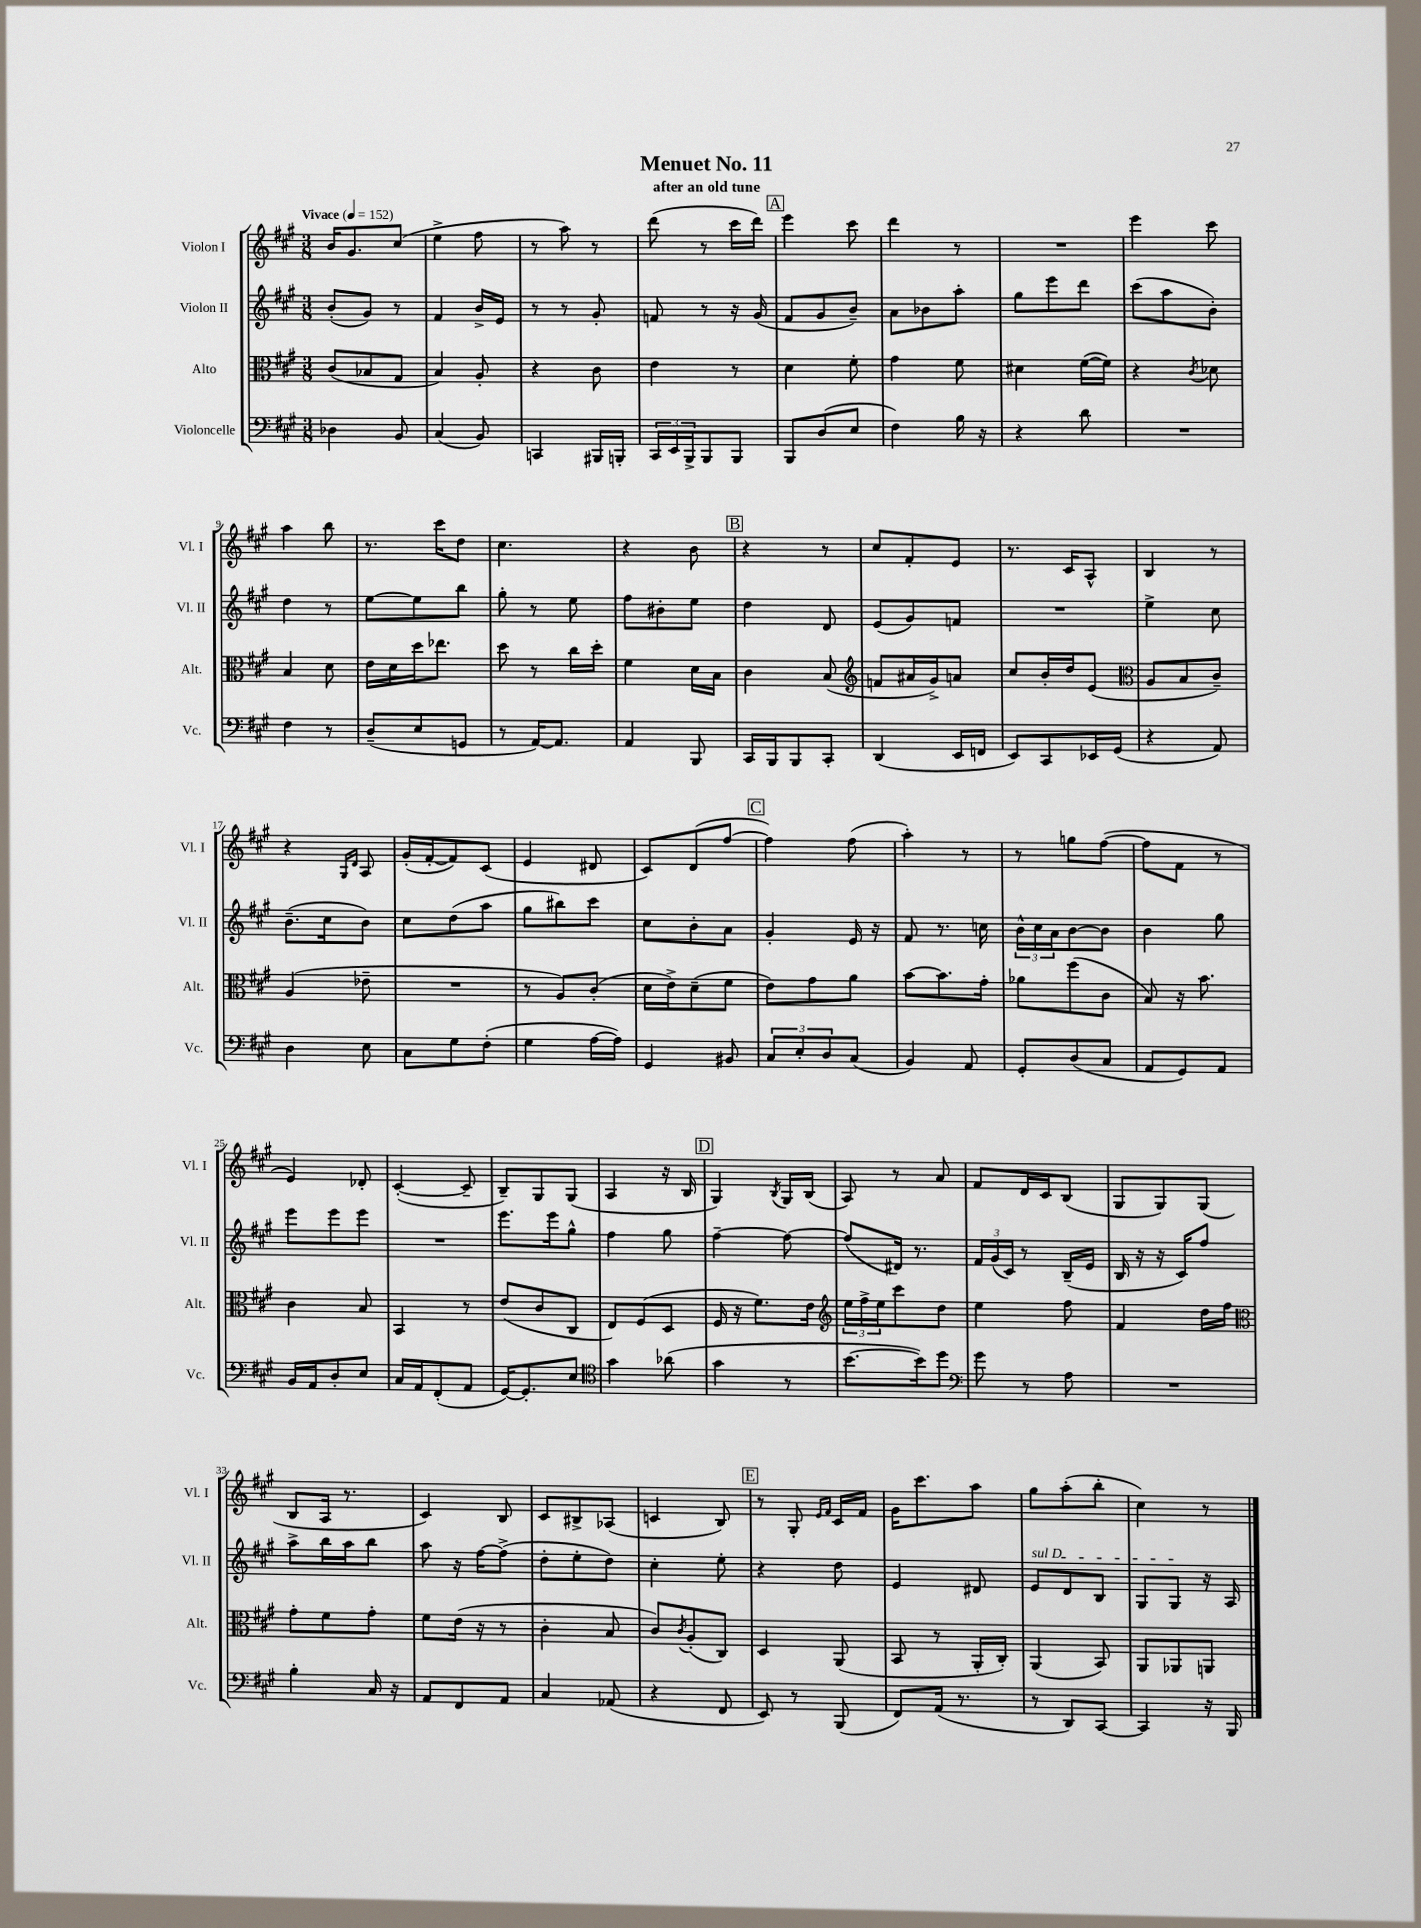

**kern	**kern	**kern	**kern
*staff4	*staff3	*staff2	*staff1
*clefF4	*clefC3	*clefG2	*clefG2
*k[f#c#g#]	*k[f#c#g#]	*k[f#c#g#]	*k[f#c#g#]
*M3/8	*M3/8	*M3/8	*M3/8
*MM152	*MM152	*MM152	*MM152
4D-	(8c#	(8b'	16b
.	.	.	8.g#
.	8B-	8g#)	.
8BB	8G#	8r	(8cc#
=	=	=	=
(4C#	4B)	4f#	4ee^
8BB)	8A'	16b^	8ff#
.	.	16e	.
=	=	=	=
4CC	4r	8r	8r
.	.	8r	8aa)
16BBB#	8c#	8g#'	8r
16BBB'	.	.	.
=	=	=	=
24CC#	4e	8f	(8ddd
24EE	.	.	.
24BBB^	.	.	.
8BBB	.	8r	8r
8BBB	8r	16r	16ccc#
.	.	(16g#	16ddd)
=	=	=	=
8BBB	4d	8f#	4eee
(8D	.	8g#	.
8E	8f#'	8b~)	8ccc#
=	=	=	=
4F#)	4g#	8a	4ddd
.	.	8b-	.
16B	8f#	8aa'	8r
16r	.	.	.
=	=	=	=
4r	4d#	8gg#	4.r
.	.	8eee	.
8d	([16f#	8ddd	.
.	16f#])	.	.
=	=	=	=
4.r	4r	(8ccc#	4eee
.	.	8aa	.
.	8qc#	.	.
.	8d-	8b')	8ccc#
=	=	=	=
4F#	4B	4dd	4aa
8r	8d	8r	8bb
=	=	=	=
(8D~	16e	[8ee	8.r
.	16d	.	.
8E	16dd	8ee]	.
.	8.ee-	.	16ccc#
8GG	.	8bb	8dd
=	=	=	=
8r	8dd	8gg#'	4.cc#
[16AA)	8r	8r	.
8.AA]	.	.	.
.	16cc#	8ee	.
.	16dd'	.	.
=	=	=	=
4AA	4f#	8ff#	4r
.	.	8b#'	.
8BBB	16d	8ee	8b
.	16B	.	.
=	=	=	=
16CC#	4c#	4dd	4r
16BBB	.	.	.
8BBB	.	.	.
8CC#'	(8B	8d	8r
=	=	=	=
*	*clefG2	*	*
(4DD	8f	(8e	8cc#
.	16a#	8g#)	8f#'
.	16g#^)	.	.
16EE	8a	8f	8e
16FF	.	.	.
=	=	=	=
8EE)	8cc#	4.r	8.r
8CC#	16b'	.	.
.	16dd	.	16c#
16EE-	(8e	.	8A^^
(16GG#	.	.	.
=	=	=	=
*	*clefC3	*	*
4r	8A	4ee^	4B
.	8B	.	.
8AA)	8c#~)	8cc#	8r
=	=	=	=
4D	(4A	(8.b~	4r
.	.	16cc#	.
.	.	.	16qqG#
.	.	.	16qqd
8E	8e-~	8b)	8A
=	=	=	=
8C#	4.r	8cc#	(16g#'
.	.	.	[16f#'
8G#	.	(8dd	8f#])
(8F#'	.	8aa	(8c#
=	=	=	=
4G#	8r	8gg#	4e
.	8A)	8bb#)	.
[16A	(8c#'	8ccc#	8d#
16A])	.	.	.
=	=	=	=
4GG#	16d	8cc#	8c#)
.	16e^)	.	.
.	(8d~	8b'	(8d
8BB#	8f#	8a	[8ff#
=	=	=	=
12C#	8e)	4g#'	4ff#])
12E'	.	.	.
.	8g#	.	.
12D	.	.	.
(8C#	8a	16e	(8ff#
.	.	16r	.
=	=	=	=
4BB)	[8b	8f#	4aa')
.	8.b]	8.r	.
8AA	.	.	8r
.	16g#'	16cc	.
=	=	=	=
8GG#'	8a-	24b^^	8r
.	.	24cc#	.
.	.	24a	.
(8D	(8ff#	[8b	8gg
8C#	8c#	8b]	([8ff#
=	=	=	=
8AA	8B)	4b	8ff#]
8GG#)	16r	.	8f#
.	8.b	.	.
8AA	.	8gg#	8r
=	=	=	=
16BB	4c#	8eee	4e)
16AA	.	.	.
8D'	.	8eee	.
8E	8B	8eee	8d-'
=	=	=	=
16C#	4BB	4.r	([4c#'
16AA	.	.	.
(8FF#'	.	.	.
8AA	8r	.	8c#~]
=	=	=	=
[16GG#)	(8e	8.eee	8B~)
8.GG#']	.	.	.
.	8c#	.	8G#
.	.	16eee	.
8E	8C#	8gg#^^	(8G#
=	=	=	=
*clefC4	*	*	*
4g#	8E)	4ff#	4A
.	(8F#	.	.
(8a-	8D	8gg#	16r
.	.	.	16B
=	=	=	=
4g#	16F#	[4ff#~	4G#)
.	16r	.	.
.	8.f#)	.	.
.	.	.	8qB
8r	.	8ff#_	16G#
.	16e	.	(16B
=	=	=	=
*	*clefG2	*	*
[8.b	24ee	(8ff#]	8A)
.	24ff#^	.	.
.	24ee	.	.
.	8ccc#	16d#)	8r
16b])	.	8.r	.
8dd	8dd	.	8a
=	=	=	=
*clefF4	*	*	*
8g#	4ee	24f#	8f#
.	.	(24g#	.
.	.	24c#)	.
8r	.	8r	16d
.	.	.	16c#
8A	8ff#	(16B~	(8B
.	.	16e	.
=	=	=	=
4.r	4f#	16B	8G#
.	.	16r	.
.	.	16r	8G#)
.	.	16c#)	.
.	16dd	8ff#	(8G#
.	16ff#	.	.
=	=	=	=
*	*clefC3	*	*
4B'	8g#'	8aa^	8B
.	8f#	16bb	16A
.	.	16aa	8.r
16C#	8g#'	8bb	.
16r	.	.	.
=	=	=	=
8AA	8f#	8aa	4c#)
8FF#	(16e	16r	.
.	16r	[16ff#	.
8AA	8r	(8ff#^]	8B
=	=	=	=
4C#	4c#'	8dd'	8c#
.	.	8ee'	8B#^
(8AA-	8B	8dd)	(8A-
=	=	=	=
4r	8c#)	4cc#'	4c
.	8qc#	.	.
.	(8A'	.	.
8FF#	8C#)	8ee'	8B)
=	=	=	=
8EE)	4D	4r	8r
8r	.	.	8G#'
.	.	.	16qqe
.	.	.	16qqf#
(8BBB	(8AA	8dd	16c#
.	.	.	16f#
=	=	=	=
8FF#)	8BB	4e	16g#
.	.	.	8.ccc#
(16AA	8r	.	.
8.r	.	.	.
.	16AA'	8d#	8aa
.	16C#')	.	.
=	=	=	=
8r	(4AA	8e	8gg#
8DD)	.	8d	(8aa'
[8CC#	8BB)	8B	8bb'
=	=	=	=
4CC#]	8AA	8G#	4cc#)
.	8AA-	8G#	.
16r	8AA	16r	8r
16BBB	.	16A	.
==	==	==	==
*-	*-	*-	*-
